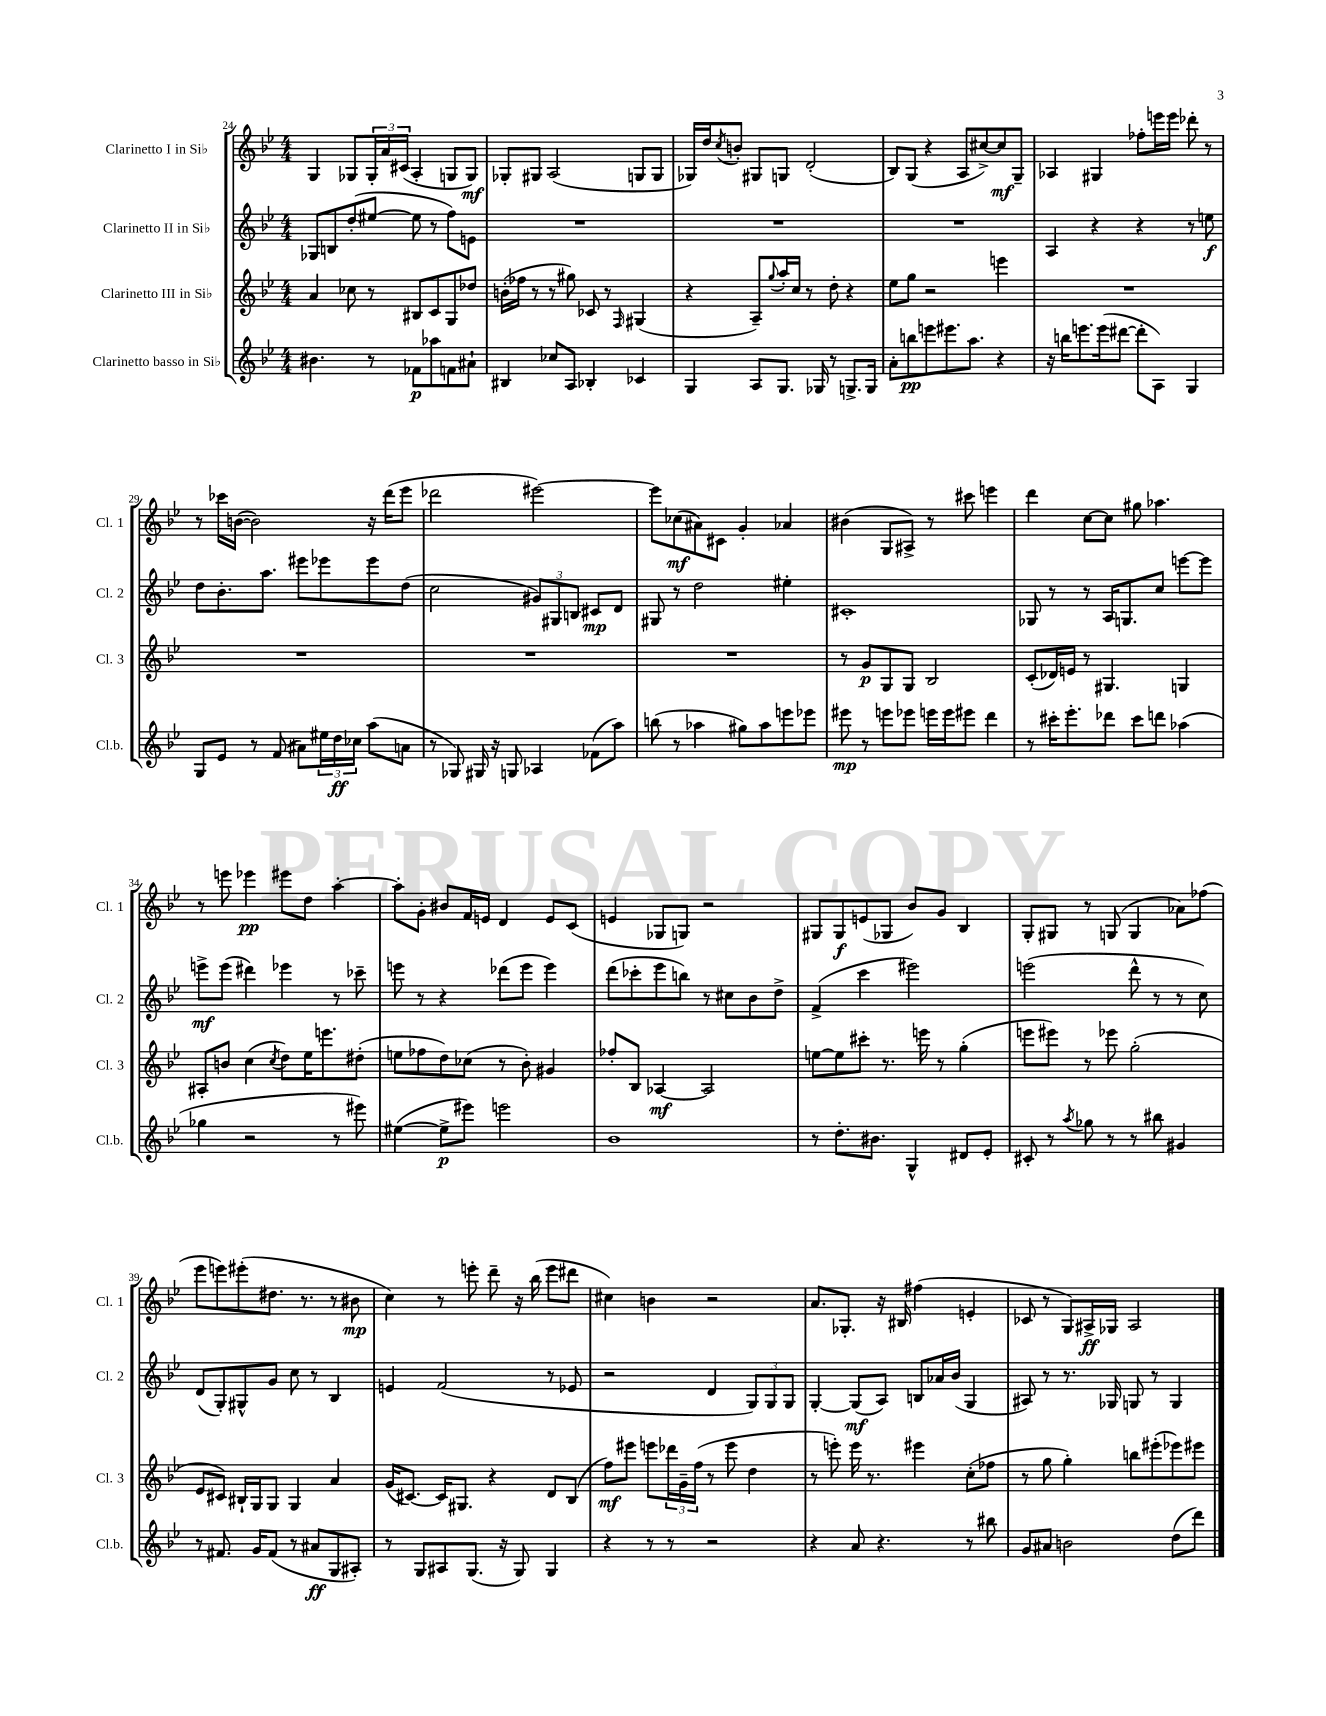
<<
\new StaffGroup <<
\new Staff = "s0" \with { instrumentName = "Clarinetto I in Sib" shortInstrumentName = "Cl. 1" } {
    \clef treble \key bes \major \numericTimeSignature \time 4/4
    g4 ges8 \tuplet 3/2 { ges16-. a'16 cis'16( } a4-. g8 g8\mf) |
    ges8-. gis8 a2( g8 g8 |
    ges16) d''16 \acciaccatura { c''8 } b'8-. gis8 g8 d'2-.( |
    bes8) g8( r4 a8 cis''8~->) cis''8\mf g8-- |
    aes4 gis4 fes''8-. e'''16 e'''16 des'''8-. r8 |
    r8 ces'''16 b'16~( b'2) r16 d'''16( ees'''8 |
    des'''2 eis'''2~) |
    eis'''8 ces''8\mf( ais'8) cis'8 g'4-. aes'4 |
    bis'4( g8 ais8->) r8 cis'''8 e'''4 |
    d'''4 c''8~ c''8 gis''8 aes''4. |
    r8 e'''8 ees'''4\pp eis'''8 d''8 a''4~-. |
    a''8-. g'8-. bis'8 f'16 e'16 d'4 e'8 c'8( |
    e'4 ges8 g8) r2 |
    gis8 gis8\f e'8( ges8 bes'8) g'8 bes4 |
    g8-. gis8 r8 g8( g4 aes'8) fes''8( |
    ees'''8 e'''8) eis'''8-.( dis''8. r8. r8 bis'8\mp |
    c''4) r8 e'''8-. d'''8-- r16 bes''16( e'''8 dis'''8 |
    cis''4) b'4 r2 |
    a'8. ges8.-. r16 bis16 fis''4( e'4-. |
    ces'8 r8 g8) ais16->\ff ges16 ais2 \bar "|." |
}
\new Staff = "s1" \with { instrumentName = "Clarinetto II in Sib" shortInstrumentName = "Cl. 2" } {
    \clef treble \key bes \major \numericTimeSignature \time 4/4
    ges8 b8 d''8-.( eis''8~ eis''8 r8 f''8) e'8 |
    R1 |
    R1 |
    R1 |
    a4 r4 r4 r8 e''8\f |
    d''8 bes'8.-. a''8. eis'''8 ees'''8 ees'''8 d''8( |
    c''2 \tuplet 3/2 { gis'8) gis8 b8 } cis'8\mp d'8 |
    gis8 r8 d''2 eis''4-. |
    cis'1-. |
    ges8 r8 r8 a16 g8. c''8 e'''8~ e'''8 |
    e'''8->\mf e'''8( dis'''4) ees'''4 r8 ces'''8-- |
    e'''8 r8 r4 des'''8( e'''8 e'''4) |
    d'''8( ces'''8-. ees'''8 b''8) r8 cis''8 bes'8 d''8-> |
    f'4->( c'''4 eis'''2) |
    e'''2( d'''8-^ r8 r8 c''8) |
    d'8( g8-.) gis8-^ g'8 c''8 r8 bes4 |
    e'4 f'2( r8 ees'8 |
    r2 d'4 \tuplet 3/2 { g8) g8 g8 } |
    g4~-. g8\mf( a8) b8 aes'16 bes'16( g4 |
    ais8) r8 r8. ges16 g8 r8 g4 \bar "|." |
}
\new Staff = "s2" \with { instrumentName = "Clarinetto III in Sib" shortInstrumentName = "Cl. 3" } {
    \clef treble \key bes \major \numericTimeSignature \time 4/4
    a'4 ces''8 r8 bis8 c'8 g8 des''8 |
    b'16-.( fes''16 r8 r8 gis''8) ces'8 r8 \grace { f16 } gis4( |
    r4 a8--) \appoggiatura { g''8 } a''16-. c''16 r8 d''8-. r4 |
    ees''8 g''8 r2 e'''4 |
    R1 |
    R1 |
    R1 |
    R1 |
    r8 g'8\p g8 g8 bes2 |
    c'8-.( des'16) e'16 r8 gis4. g4 |
    ais8-. b'8 c''4( \acciaccatura { c''8 } d''8) ees''16 e'''8. dis''8-.( |
    e''8 fes''8 d''8) ces''8( r8 bes'8-.) gis'4 |
    fes''8-. bes8 aes4~\mf aes2 |
    e''8~ e''8 cis'''8-. r8. e'''16 r8 g''4-.( |
    e'''8 eis'''8) r8 ees'''8 g''2-.( |
    ees'8 cis'8) bis16-! g16 g8 g4 a'4 |
    g'16( cis'8.~) cis'16 gis8. r4 d'8 bes8( |
    f''8\mf) eis'''8 e'''8 \tuplet 3/2 { des'''16 g'16-- f''16( } r8 e'''8 d''4 |
    r8 e'''8-.) e'''16 r8. eis'''4 c''8-.( fes''8 |
    r8 g''8 g''4-.) b''8 eis'''8-.( ees'''8) eis'''8 \bar "|." |
}
\new Staff = "s3" \with { instrumentName = "Clarinetto basso in Sib" shortInstrumentName = "Cl.b." } {
    \clef treble \key bes \major \numericTimeSignature \time 4/4
    bis'4. r8 fes'8\p aes''8 f'8 ais'8-! |
    bis4 ces''8 a8 bes4-. ces'4 |
    g4 a8 g8. ges16 r8 g8.-> g16 |
    a'8-. b''8\pp e'''8 eis'''8. a''8. r4 |
    r16 b''16 e'''8. e'''16( dis'''8~ dis'''8-. a8) g4 |
    g8 ees'8 r8 f'8( ais'8) \tuplet 3/2 { eis''16 d''16\ff ces''16 } a''8( a'8 |
    r8 ges8) gis16 r16 g8 aes4 fes'8( a''8) |
    b''8( r8 aes''4 gis''8) aes''8 e'''8 ees'''8 |
    eis'''8\mp r8 e'''8 ees'''8 e'''16 e'''16 eis'''8 d'''4 |
    r8 cis'''16-. ees'''8.-. des'''8 cis'''8 d'''8 aes''4( |
    ges''4 r2 r8 eis'''8) |
    eis''4~( eis''8->\p eis'''8) e'''2 |
    bes'1 |
    r8 d''8.-. bis'8. g4-^ dis'8 ees'8-. |
    cis'8-. r8 \acciaccatura { a''8 } ges''8 r8 r8 bis''8 gis'4 |
    r8 fis'8. g'16 fis'8( r8 ais'8\ff g8 ais8-.) |
    r8 g8 ais8 g8.( r16 g8) g4 |
    r4 r8 r8 r2 |
    r4 a'8 r4. r8 bis''8 |
    g'8 ais'8 b'2 d''8( d'''8) \bar "|." |
}
>>
>>
\layout { \context { \Score currentBarNumber = #24 } }
